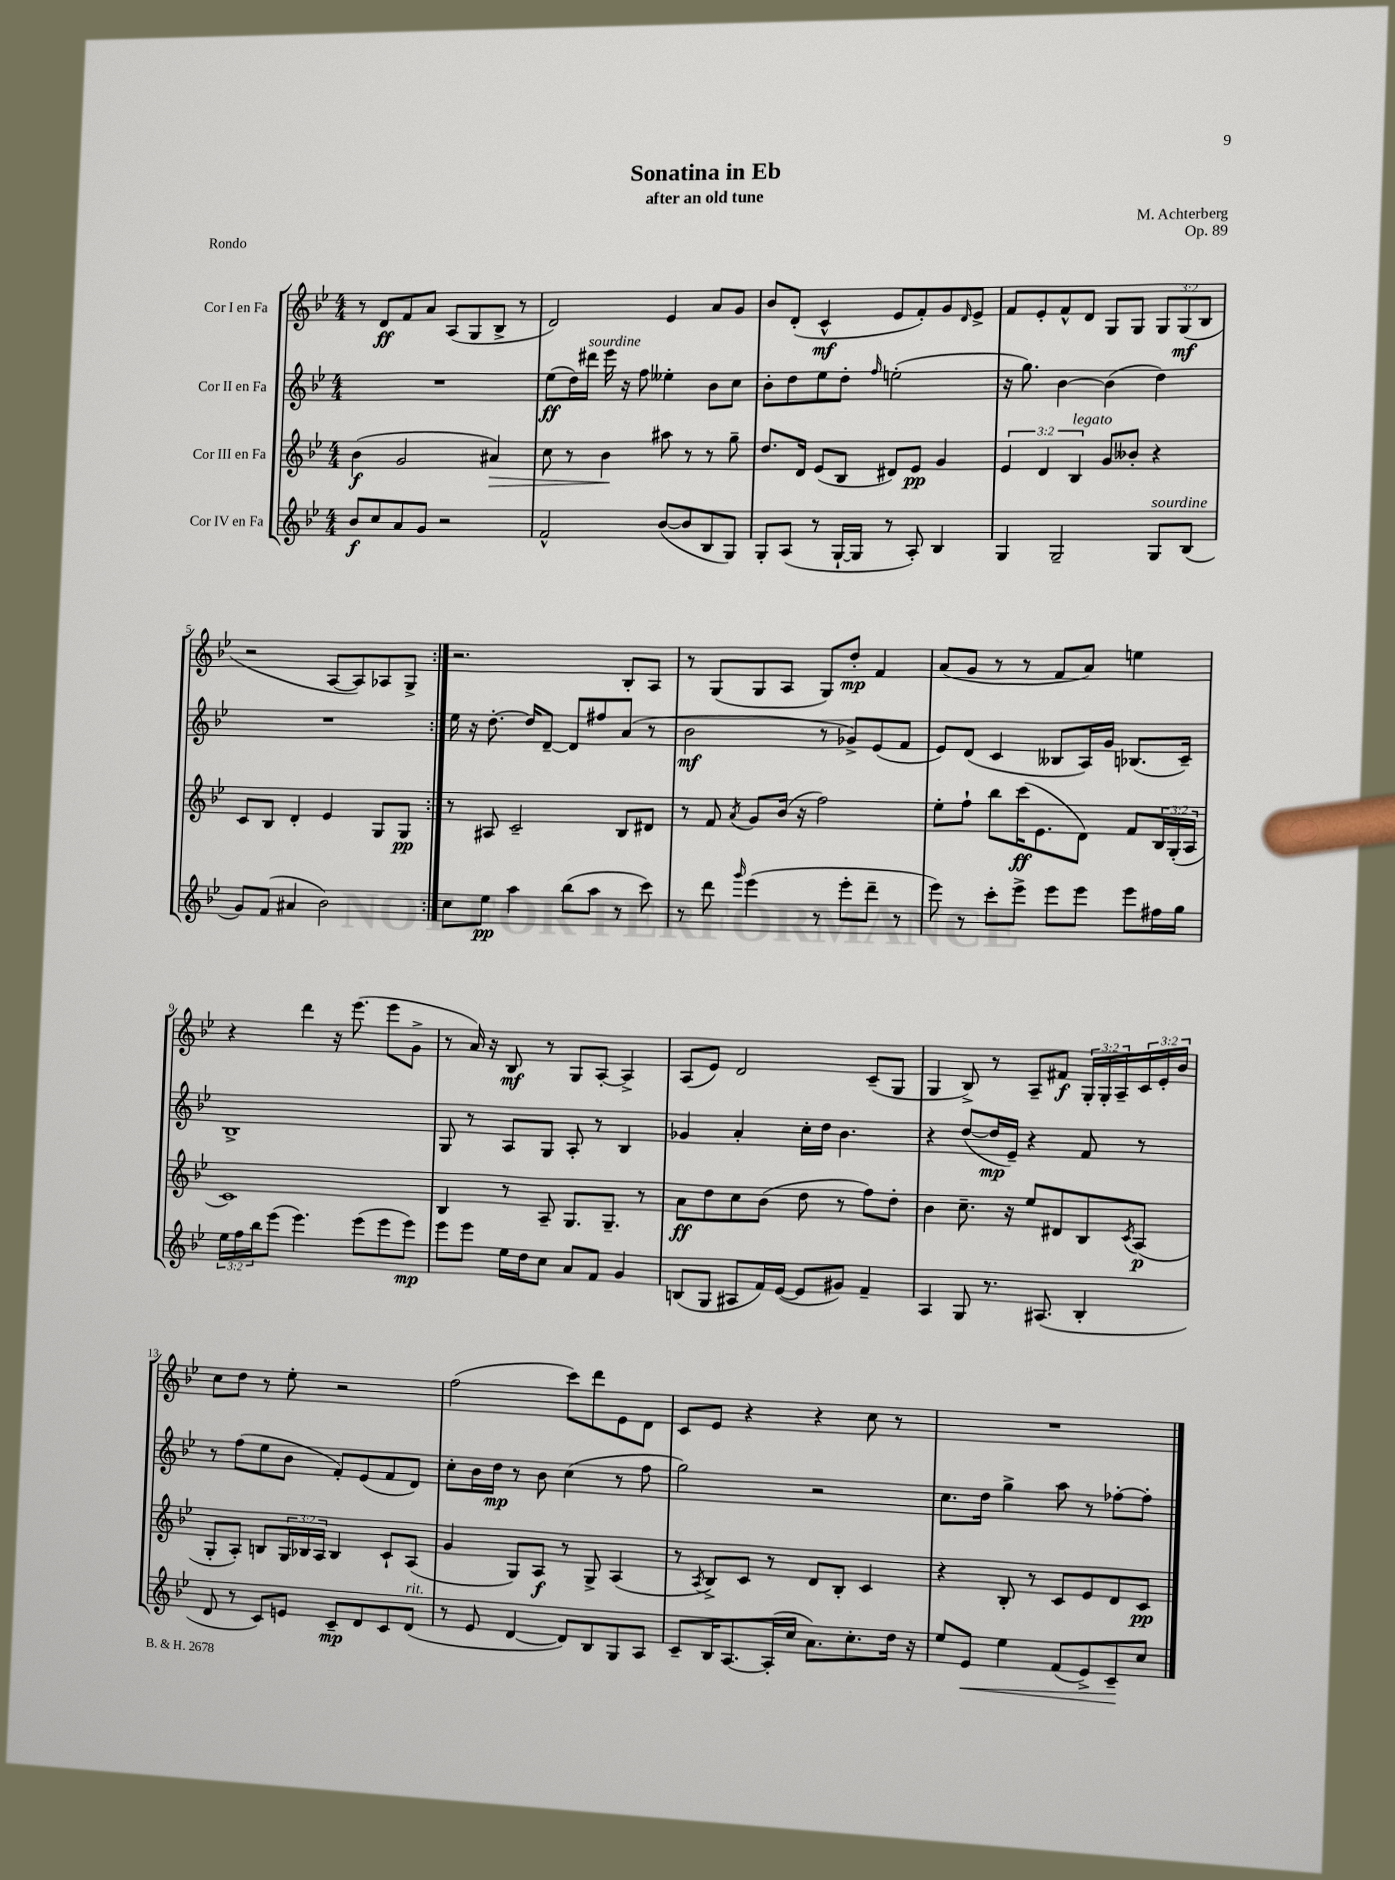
\header { title = "Sonatina in Eb" composer = "M. Achterberg" subtitle = "after an old tune" opus = "Op. 89" piece = "Rondo" }
<<
\new StaffGroup <<
\new Staff = "s0" \with { instrumentName = "Cor I en Fa" } {
    \clef treble \key bes \major \numericTimeSignature \time 4/4 \override Staff.TupletNumber.text = #tuplet-number::calc-fraction-text
    \repeat volta 2 { r8 d'8\ff f'8 a'8 a8( g8 bes8-> r8 |
    d'2) ees'4 a'8 g'8 |
    bes'8 d'8-.( c'4-^\mf ees'8 f'8-.) g'8 \grace { d'16 } ees'8-> |
    f'8 ees'8-. f'8-^ d'8 g8 g8 \tuplet 3/2 { g8 g8\mf( bes8 } |
    r2 a8~ a8) aes8 g8-> | }
    r2. bes8-. a8 |
    r8 g8( g8 a8 g8) d''8-.\mp f'4 |
    a'8( g'8 r8 r8 f'8 a'8) e''4 |
    r4 d'''4 r16 ees'''8.( ees'''8 g'8-> |
    r8 a'16) r16 bes8\mf r8 g8 a8~-. a4-> |
    a8( ees'8) d'2 c'8--( g8 |
    g4 bes8->) r8 a8-- fis'8\f \tuplet 3/2 { g16-. g16-. a16-- } \tuplet 3/2 { c'16 ees'16-. bes'16 } |
    c''8 d''8 r8 ees''8-. r2 |
    f''2( c'''8) d'''8 ees'8 d'8 |
    c'8 ees'8 r4 r4 c''8 r8 |
    R1 \bar "|." |
}
\new Staff = "s1" \with { instrumentName = "Cor II en Fa" } {
    \clef treble \key bes \major \numericTimeSignature \time 4/4
    \repeat volta 2 { R1 |
    ees''8\ff( d''16) dis'''16^\markup { \italic "sourdine" } ees'''16 r16 f''8 eeses''4-. bes'8 c''8 |
    bes'8-. d''8 ees''8 d''8-. \grace { f''16 } e''2-.( |
    r16 g''8.) bes'4~ bes'4( d''4) |
    R1 | }
    ees''16 r16 d''8.~-. d''16 d'8~-- d'8 fis''8 a'8( r8 |
    bes'2\mf r8 ges'8->) ees'8( f'8 |
    ees'8) d'8( c'4 beses8 a16) g'16 bes8.( c'16--) |
    bes1-> |
    g8 r8 a8 g8 a8-. r8 bes4 |
    ges'4 a'4-. c''16-. d''16 bes'4. |
    r4 d''8~( d''16\mp ees'16--) r4 f'8 r8 |
    r8 f''8( ees''8 bes'8 f'8-.) ees'8( f'8 d'8) |
    c''8-. bes'16 d''16\mp r8 bes'8 c''4( r8 f''8 |
    g''2) r2 |
    c''8. d''16 g''4-> a''8 r8 fes''8~-. fes''8-. \bar "|." |
}
\new Staff = "s2" \with { instrumentName = "Cor III en Fa" } {
    \clef treble \key bes \major \numericTimeSignature \time 4/4 \override Staff.TupletNumber.text = #tuplet-number::calc-fraction-text
    \repeat volta 2 { bes'4\f( g'2 ais'4\>) |
    c''8 r8 bes'4\! ais''8 r8 r8 g''8-- |
    d''8. d'16 ees'8( bes8 dis'8) ees'8\pp g'4 |
    \tuplet 3/2 { ees'4 d'4 bes4^\markup { \italic "legato" } } g'8 beses'8-. r4 |
    c'8 bes8 d'4-. ees'4 g8 g8\pp | }
    r8 ais8 c'2-- bes8 dis'8 |
    r8 f'8 \acciaccatura { a'8 } g'8 bes'16( r16 f''2) |
    ees''8-. f''8-! bes''8 c'''16\ff( ees'8. d'8) f'8 \tuplet 3/2 { bes16 g16-.( a16 } |
    c'1) |
    bes4 r8 a8-- g8. g8.-- r8 |
    a'8\ff d''8 c''8 bes'8( d''8 r8 f''8) d''8-. |
    bes'4 c''8.-- r16 ees''8 dis'8 bes8 \acciaccatura { c'8 } a8\p( |
    g8-. a8-.) b8 \tuplet 3/2 { g16 bes16 a16 } bes4 c'8-! a8( |
    g'4 g8) a8\f r8 g8-> a4( |
    r8 \acciaccatura { a8 } bes8->) c'8 r8 d'8 bes8-. c'4 |
    r4 bes8-. r8 c'8 ees'8 d'8 c'8\pp \bar "|." |
}
\new Staff = "s3" \with { instrumentName = "Cor IV en Fa" } {
    \clef treble \key bes \major \numericTimeSignature \time 4/4 \override Staff.TupletNumber.text = #tuplet-number::calc-fraction-text
    \repeat volta 2 { bes'8\f c''8 a'8 g'8 r2 |
    f'2-^ bes'8~( bes'8 bes8 g8) |
    g8-. a8( r8 g16~-! g16 r8 a8-.) bes4 |
    g4 g2-- g8^\markup { \italic "sourdine" } bes8( |
    g'8) f'8( ais'4 bes'2) | }
    c''8 ees''8\pp a''4 bes''8( a''8 r8 c'''8) |
    r8 d'''8 \grace { g'''16 } ees'''4( r8 ees'''8-. d'''8-- r8 |
    ees'''8) r8 c'''8-. ees'''8-> ees'''8 ees'''8 ees'''8 fis''16 g''16 |
    \tuplet 3/2 { ees''16 f''16 bes''16 } ees'''8( ees'''4.) ees'''8( ees'''8 ees'''8\mp) |
    ees'''8 ees'''8 ees''16 d''16 c''8 a'8 f'8 g'4 |
    b8( g8 ais8 f'16) ees'16~( ees'8 gis'8) f'4-- |
    a4 g8 r8. ais8.( bes4-. |
    d'8 r8 c'8) e'8 c'8--\mp d'8 c'8 d'8^\markup { \italic "rit." }( |
    r8 ees'8 d'4~ d'8) bes8 g8 a8 |
    c'8-- bes16 a8.~ a16-.( c''16 a'8.) c''8.-. d''16 r16 |
    ees''8 ees'8\< ees''4 f'8( ees'8->) c'8--\! c''8 \bar "|." |
}
>>
>>
